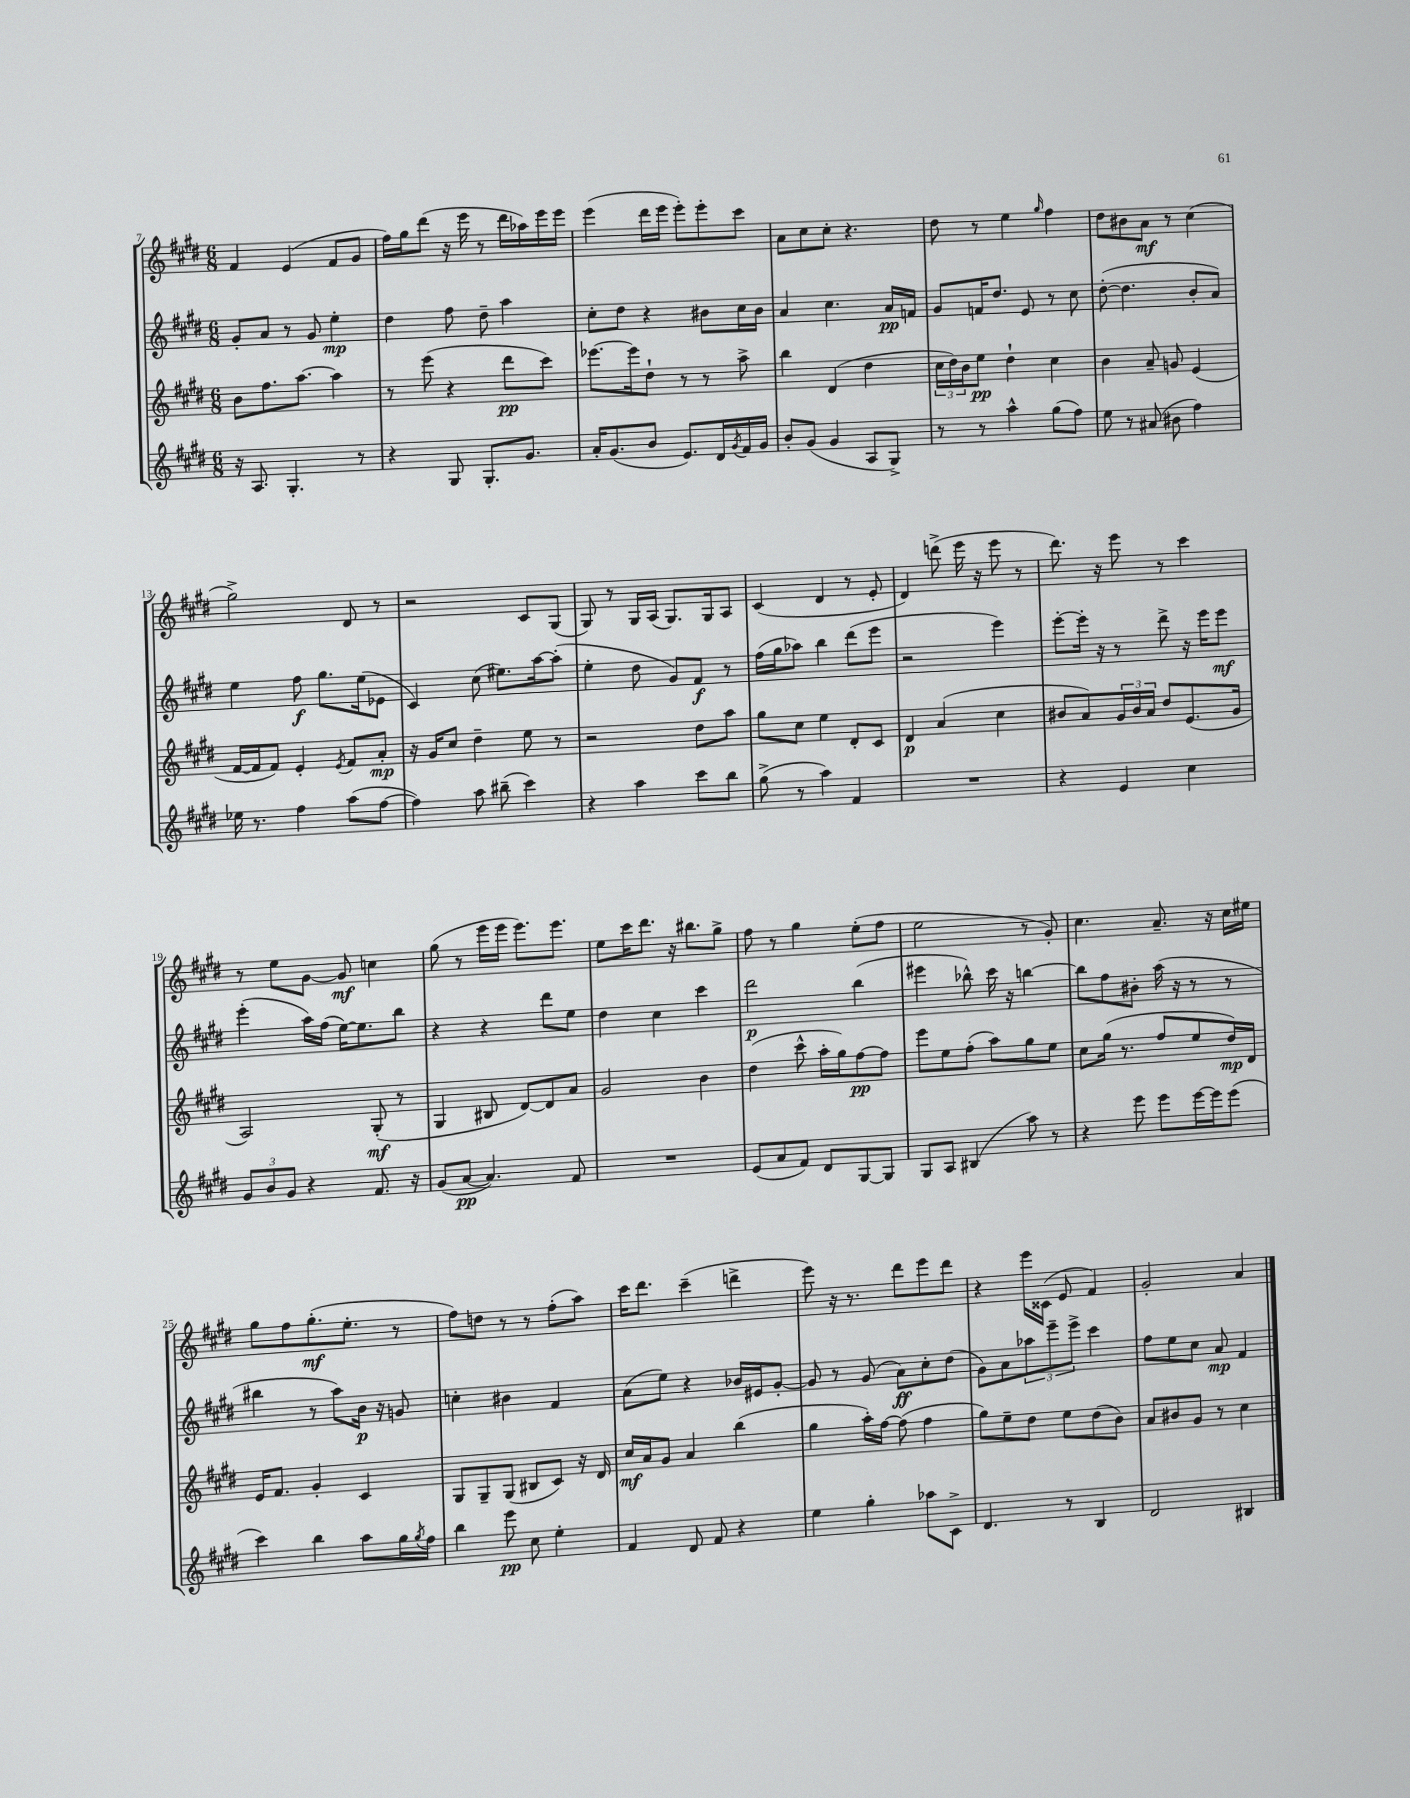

**kern	**kern	**kern	**kern
*staff4	*staff3	*staff2	*staff1
*clefG2	*clefG2	*clefG2	*clefG2
*k[f#c#g#d#]	*k[f#c#g#d#]	*k[f#c#g#d#]	*k[f#c#g#d#]
*M6/8	*M6/8	*M6/8	*M6/8
16r	8b\L	8g#'/L	4f#/
8.A/	.	.	.
.	8.ff#\	8a/J	.
4.G#'/	.	8r	(4e/
.	[8.aa\J	.	.
.	.	8g#/	.
.	4aa\]	4ee'\	8f#/L
8r	.	.	8g#/J
=	=	=	=
4r	8r	4dd#\	16ff#\LL)
.	.	.	16gg#\J
.	(8eee\	.	(8ddd#\J
8G#/	4r	8ff#\	16r
.	.	.	16eee\
8.G#'/L	.	8dd#~\	8r
.	8ddd#\L	4aa\	16ddd#\LL
8.g#/J	.	.	16aa-\)
.	8ccc#\J)	.	16eee\
.	.	.	16eee\JJ
=	=	=	=
16a'/LK	[8.eee-\L	8cc#'\L	(4eee\
(8.g#/	.	.	.
.	.	8dd#\J	.
.	16eee-\]k	.	.
8b/J	8dd#`\J	4r	16ddd#\LL
.	.	.	16eee\JJ
8.e/L)	8r	.	8eee'\L)
.	8r	8b#\L	8eee'\
16d#/L	.	.	.
8qg#/	.	.	.
16f#/	8aa^\	16cc#\L	8ccc#\J
16g#/JJ	.	16b#\JJ	.
=	=	=	=
8b'/L	4bb\	4a/	8a\L
(8g#/J	.	.	8cc#\
4g#/	(4d#/	4.cc#\	8cc#'\J
.	.	.	4.r
8A/L	4dd#\	.	.
8G#^/J)	.	16a/LL	.
.	.	16f/JJ	.
=	=	=	=
8r	24cc#\LL	8g#/L	8dd#\
.	24dd#\)	.	.
.	24b\J	.	.
8r	8ee\J	16f/K	8r
.	.	8.dd#/J	.
4aa^^\	4dd#`\	.	4ee\
.	.	8e/	.
.	.	.	16qqgg#/
(8gg#\L	4cc#\	8r	4ff#\
8ff#\J)	.	8cc#\	.
=	=	=	=
8ee\	4b\	([8dd#'\	8dd#\L
8r	.	4.dd#\]	8b#\
(8a#/	8a~/	.	8a\J
8b#\	8g/	.	8r
4ff#\)	(4e/	8b'/L	(4cc#\
.	.	8a/J)	.
=	=	=	=
16ee-\	[16f#/LL	4ee\	2gg#^\)
8.r	16f#/]J	.	.
.	8f#/J)	.	.
4ff#\	4e'/	8ff#\	.
.	.	8.gg#\L	.
.	8qe/	.	.
(8aa\L	8f#/L	.	8d#/
.	.	(16ee\k	.
[8ff#\J	8a'/J	8e-\J	8r
=	=	=	=
4ff#\])	16r	4c#/)	2r
.	16g#/LK	.	.
.	8cc#/J	.	.
8aa\	4dd#~\	(8cc#\	.
(8bb#~\	.	8.ee#\L)	.
4ccc#\)	8ee\	.	8c#/L
.	.	[16aa\k	.
.	8r	(8aa'\]J	(8G#/J
=	=	=	=
4r	2r	4ee'\	8G#/)
.	.	.	8r
4aa\	.	8dd#\	16G#/LL
.	.	.	(16A/JJ
.	.	8g#/L)	8.G#/L)
8ccc#\L	8dd#\L	8f#/J	.
.	.	.	16G#/k
8bb\J	8aa\J	8r	8A/J
=	=	=	=
(8gg#^\	8gg#\L	(16ff#\LL	(4c#/
.	.	16gg#\J	.
8r	8cc#\J	8aa-\J)	.
4aa\)	4ee\	4bb\	4d#/
4f#/	8d#'/L	(8ddd#\L	8r
.	8c#/J	8eee\J	8e'/
=	=	=	=
2.r	4d#/	2r	4d#/)
.	(4a/	.	(8ddd^\
.	.	.	16eee\
.	.	.	16r
.	4cc#\	4eee\)	8eee\
.	.	.	8r
=	=	=	=
4r	8b#/L	[8eee'\L	8.ddd#\)
.	8a/)	16eee'\]Jk	.
.	.	16r	16r
4e/	24g#/L	8r	8eee\
.	24b#/	.	.
.	24a/JJ	.	.
.	8dd#/L	8ddd#^\	8r
4cc#\	(8.e/	16r	4ccc#\
.	.	16eee\LK	.
.	.	8eee\J	.
.	16g#/Jk	.	.
=	=	=	=
12g#/L	2A/)	(4eee'\	8r
12b/	.	.	.
.	.	.	8ee\L
12g#/J	.	.	.
4r	.	16aa\LL)	[8g#\J
.	.	(16ff#\JJ	.
.	.	[16ee\LK)	8g#/]
.	.	8.ee\]	.
8.f#/	(8G#'/	.	4cc\
.	8r	8bb\J	.
16r	.	.	.
=	=	=	=
(8g#/L	4G#/	4r	(8gg#\
[8a/J	.	.	8r
4.a/])	8B#/	4r	16eee\LL
.	.	.	16eee\JJ
.	[8d#/L)	.	8.eee\L)
.	8d#/]	8ddd#\L	.
.	.	.	8.eee\J
8f#/	8a/J	8ee\J	.
=	=	=	=
2.r	2g#/	4dd#\	8ee\L
.	.	.	16ccc#\K
.	.	.	8.ddd#\J
.	.	4cc#\	.
.	.	.	16r
.	.	.	8.bb#\L
.	4b\	4ccc#\	.
.	.	.	8gg#^\J
=	=	=	=
(8e/L	(4dd#\	2ddd#\	8ff#\
8a/	.	.	8r
8f#/J)	8ccc#^^\	.	4gg#\
8d#/L	16aa'\LL	.	.
.	16gg#\J)	.	.
[8G#/	[8ff#\	(4bb\	(8ee'\L
8G#/]J	8ff#\]J	.	8ff#\J
=	=	=	=
8G#/L	8eee\L	4eee#\	2ee\
8A/J	8ee\	.	.
(4B#/	(8ff#'\J	8bb-^^\)	.
.	8aa\L)	16ccc#\	.
.	.	16r	.
8aa\)	8gg#\	[4bb\	8r
8r	8ee\J	.	8g#'/)
=	=	=	=
4r	8cc#\L	8bb\]L	4.cc#\
.	(16gg#\Jk	8ff#\	.
.	8.r	.	.
8eee\	.	8b#'\J	.
8eee\L	8ff#/L	(16aa\	8.a~/
.	.	16r	.
[16eee\L	8ee/	8r	.
16eee\]J	.	.	16r
(8eee\J	16dd#/L)	8r	16cc#\LL
.	16d#/JJ	.	16ee#\JJ
=	=	=	=
4ccc#\)	16e/LK	4bb#\	8gg#\L
.	8.f#/J	.	.
.	.	.	8ff#\
4bb\	4g#'/	8r	(8.gg#'\
.	.	8aa\L)	.
.	.	.	8.ee'\J
8aa\L	4c#/	16b\Jk	.
.	.	16r	.
16gg#\L	.	8g/	8r
8qgg#/	.	.	.
16ff#\JJ	.	.	.
=	=	=	=
4bb\	8G#/L	4cc'\	8ff#\L)
.	8G#~/	.	8dd\J
8eee\	(8G#/J	4b#\	8r
8cc#\	8B#/L	.	8r
4ee'\	8c#/J)	4f#/	(8ff#'\L
.	16r	.	8aa\J)
.	16d#/	.	.
=	=	=	=
4f#/	16cc#/LL	(8a\L	16ccc#\LK
.	16a/J	.	8.ddd#\J
.	8g#/J	8ee\J)	.
8d#/	4a/	4r	(4ccc#~\
8f#/	.	.	.
4r	(4bb\	16b-/LL	4ddd^\
.	.	16e#/J	.
.	.	[8g#'/J	.
=	=	=	=
4ee\	4gg#\	8g#/]	8eee\)
.	.	8r	16r
.	.	.	8.r
4gg#'\	16aa'\LL)	(8g#/	.
.	[16ff#\JJ	.	.
.	(8ff#\]	8a\L)	8ddd#\L
8aa-\L	4ff#\	8cc#'\	8eee\
8c#^\J	.	(8dd#\J	8ddd#\J
=	=	=	=
4.d#/	8gg#\L)	8g#\L)	4r
.	8ee~\	8a\	.
.	8dd#\J	12aa-\	16eee\LL
.	.	.	(16c##\JJ
.	.	12eee~\	.
8r	8ee\L	.	8e/
.	.	12eee^\J	.
4B/	(8dd#\	4ccc#\	4f#/)
.	8b\J)	.	.
=	=	=	=
2d#/	8a/L	8ff#\L	2g#'/
.	8b#/	8ee\	.
.	8g#/J	8cc#\J	.
.	8r	8a/	.
4B#/	4cc#\	4f#/	4a/
==	==	==	==
*-	*-	*-	*-
